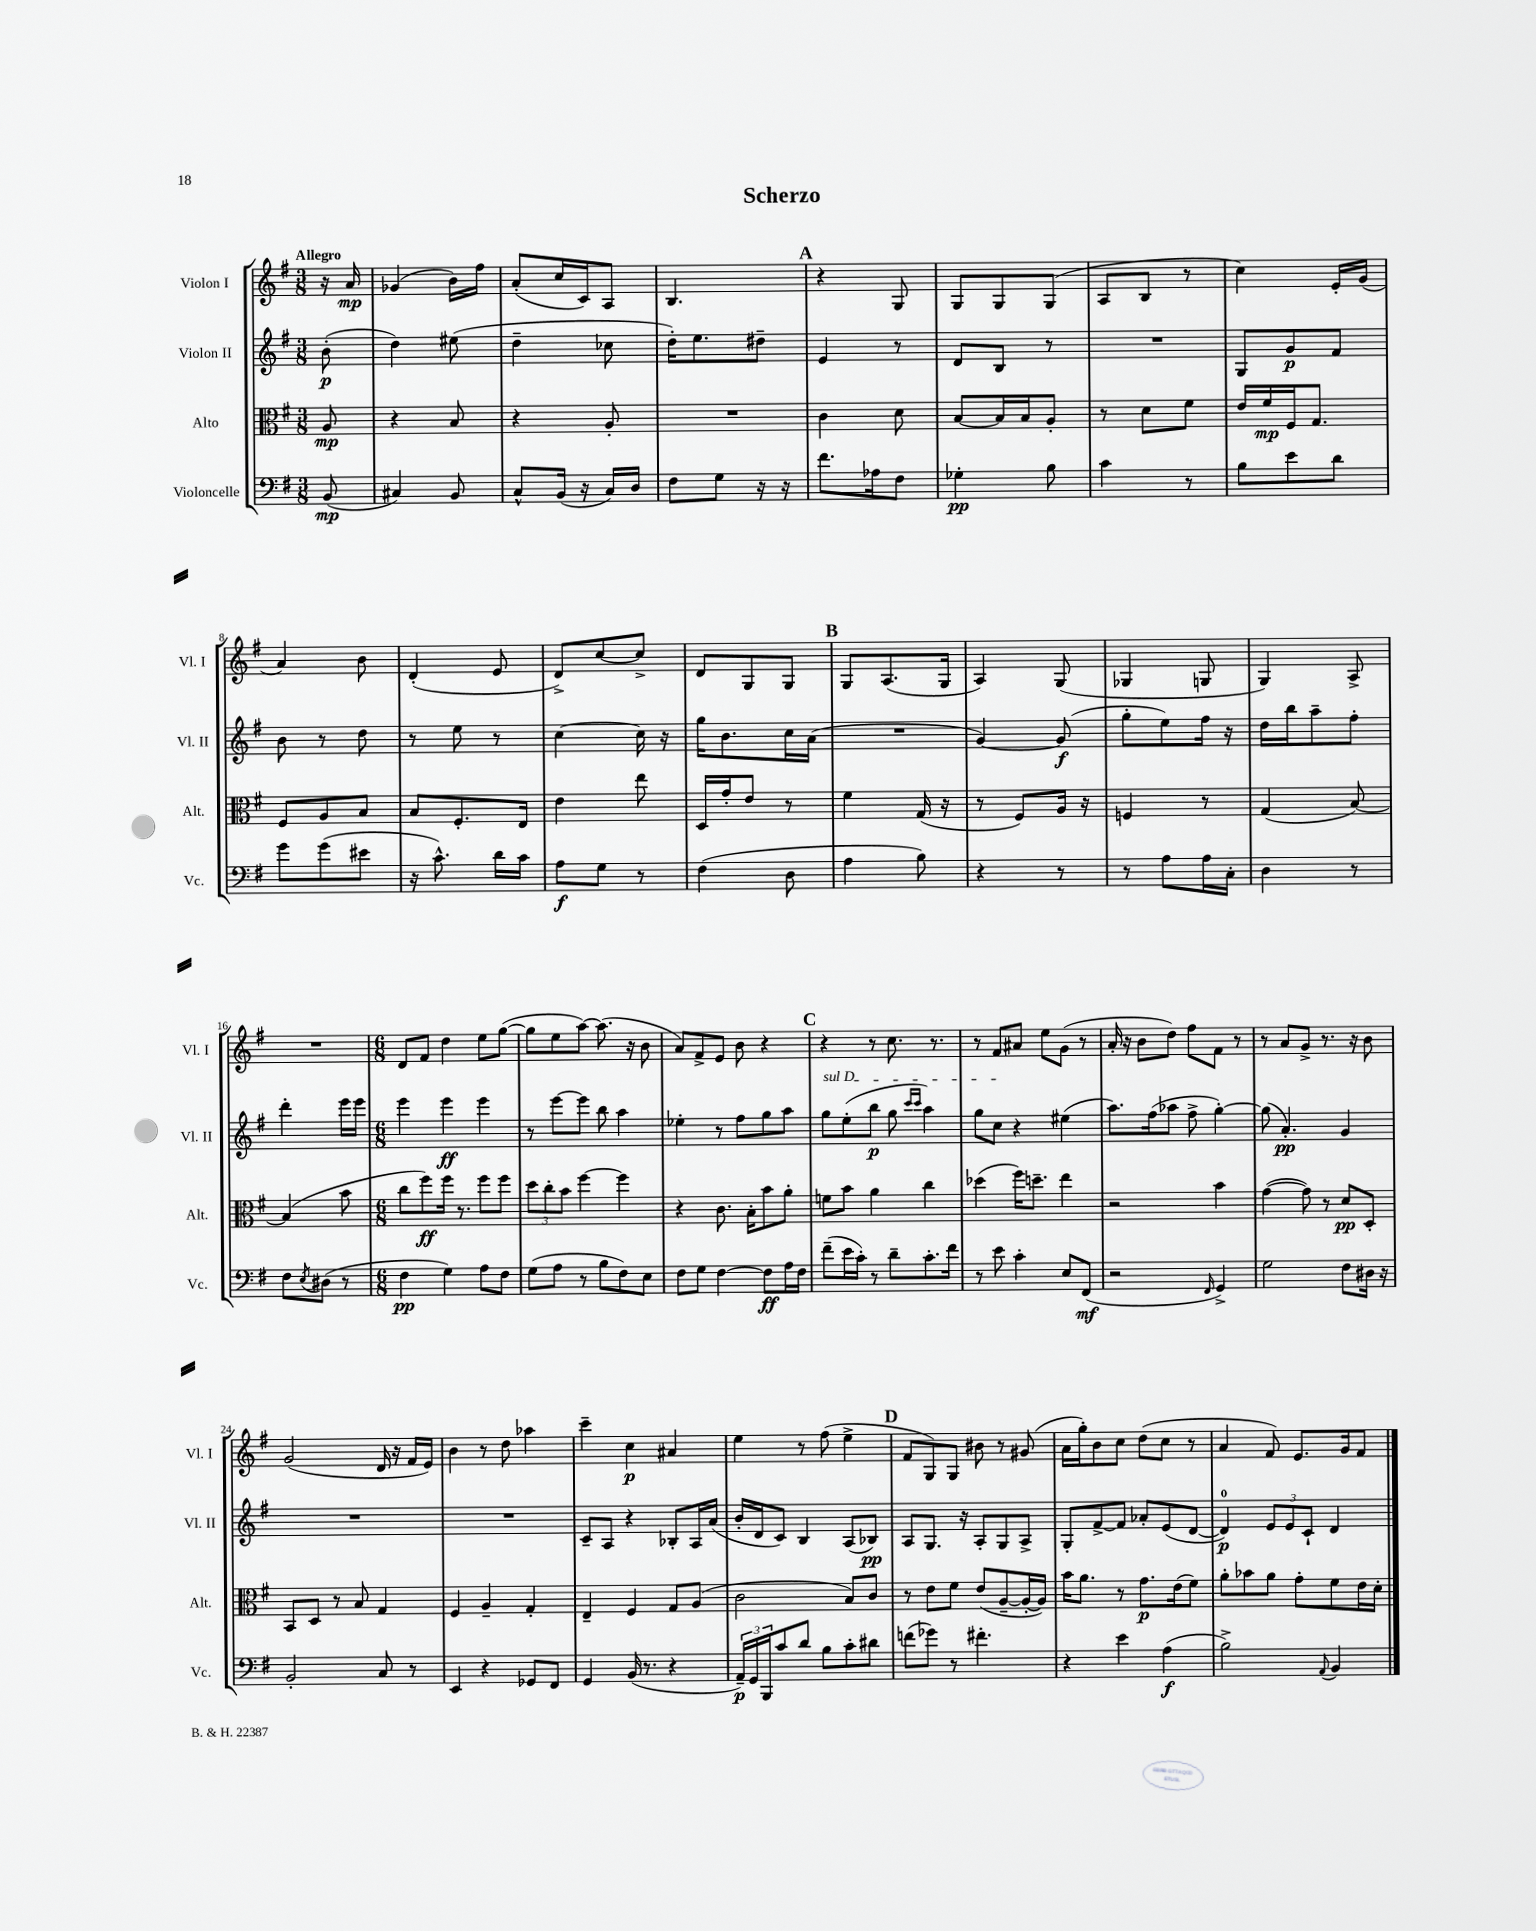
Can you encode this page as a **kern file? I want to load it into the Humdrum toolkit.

**kern	**dynam	**kern	**dynam	**kern	**dynam	**kern	**dynam
*part4	*part4	*part3	*part3	*part2	*part2	*part1	*part1
*staff4	*staff4	*staff3	*staff3	*staff2	*staff2	*staff1	*staff1
*I"Violoncelle	*	*I"Alto	*	*I"Violon II	*	*I"Violon I	*
*I'Vc.	*	*I'Alt.	*	*I'Vl. II	*	*I'Vl. I	*
*clefF4	*	*clefC3	*	*clefG2	*	*clefG2	*
*k[f#]	*	*k[f#]	*	*k[f#]	*	*k[f#]	*
*M3/8	*	*M3/8	*	*M3/8	*	*M3/8	*
=	=	=	=	=	=	=	=
!	!	!	!	!	!	!LO:TX:a:B:t=Allegro	!
(8BB/	mp	8A/	mp	(8b'\	p	16r	.
.	.	.	.	.	.	16a/	mp
=1	=1	=1	=1	=1	=1	=1	=1
4C#X/)	.	4r	.	4dd\)	.	(4g-X/	.
8BB/	.	8B/	.	(8ee#X\	.	16b\LL)	.
.	.	.	.	.	.	16ff#\JJ	.
=2	=2	=2	=2	=2	=2	=2	=2
8C^^/L	.	4r	.	4dd~\	.	(8a'/L	.
(16BB/Jk	.	.	.	.	.	16cc/L	.
16r	.	.	.	.	.	16c/J)	.
16C/LL)	.	8A'/	.	8cc-X\	.	8A/J	.
16D/JJ	.	.	.	.	.	.	.
=3	=3	=3	=3	=3	=3	=3	=3
8F#\L	.	4.r	.	16dd'\KL)	.	4.B/	.
.	.	.	.	8.ee\	.	.	.
8G\J	.	.	.	.	.	.	.
16r	.	.	.	8dd#X~\J	.	.	.
16r	.	.	.	.	.	.	.
!!LO:REH:place=s1:t=A
=4	=4	=4	=4	=4	=4	=4	=4
8.f#\L	.	4c\	.	4e/	.	4r	.
16A-X\k	.	.	.	.	.	.	.
8F#\J	.	8d\	.	8r	.	8G/	.
=5	=5	=5	=5	=5	=5	=5	=5
4G-X'\	pp	[8B/L	.	8d/L	.	8G/L	.
.	.	16B/L]	.	8B/J	.	8G/	.
.	.	16B/J	.	.	.	.	.
8B\	.	8A'/J	.	8r	.	(8G/J	.
=6	=6	=6	=6	=6	=6	=6	=6
4c\	.	8r	.	4.r	.	8A/L	.
.	.	8d\L	.	.	.	8B/J	.
8r	.	8f#\J	.	.	.	8r	.
=7	=7	=7	=7	=7	=7	=7	=7
8B\L	.	16e/LL	.	8G/L	.	4cc\)	.
.	.	16f#/	mp	.	.	.	.
8e\	.	16F#/J	.	8g/	p	.	.
.	.	8.G/J	.	.	.	.	.
8d\J	.	.	.	8f#/J	.	16e'/LL	.
.	.	.	.	.	.	(16g/JJ	.
!!LO:LB:g=z
=8	=8	=8	=8	=8	=8	=8	=8
8g\L	.	8F#/L	.	8b\	.	4a/)	.
(8g\	.	8A/	.	8r	.	.	.
8e#X\J	.	8B/J	.	8dd\	.	8b\	.
=9	=9	=9	=9	=9	=9	=9	=9
16r	.	8B/L	.	8r	.	(4d'/	.
8.c^^\)	.	.	.	.	.	.	.
.	.	8.F#'/	.	8ee\	.	.	.
16d\LL	.	.	.	8r	.	8e/	.
16c\JJ	.	16E/Jk	.	.	.	.	.
=10	=10	=10	=10	=10	=10	=10	=10
8A\L	f	4e\	.	[4cc\	.	8d^/L)	.
8G\J	.	.	.	.	.	[8cc/	.
8r	.	8ee\	.	16cc\]	.	8cc^/J]	.
.	.	.	.	16r	.	.	.
=11	=11	=11	=11	=11	=11	=11	=11
(4F#\	.	16D/LL	.	16gg\KL	.	8d/L	.
.	.	16g'/J	.	8.b\	.	.	.
.	.	8e/J	.	.	.	8G/	.
8D\	.	8r	.	16cc\L	.	8G/J	.
.	.	.	.	(16a\JJ	.	.	.
!!LO:REH:place=s1:t=B
=12	=12	=12	=12	=12	=12	=12	=12
4A\	.	4f#\	.	4.r	.	8G/L	.
.	.	.	.	.	.	(8.A/	.
8B\)	.	(16G/	.	.	.	.	.
.	.	16r	.	.	.	16G/Jk	.
=13	=13	=13	=13	=13	=13	=13	=13
4r	.	8r	.	[4g/)	.	4A/)	.
.	.	8F#/L)	.	.	.	.	.
8r	.	16A/Jk	.	(8g/]	f	(8G/	.
.	.	16r	.	.	.	.	.
=14	=14	=14	=14	=14	=14	=14	=14
8r	.	4Fn/	.	8gg'\L	.	4G-X/	.
8A\L	.	.	.	8ee\)	.	.	.
16A\L	.	8r	.	16ff#\Jk	.	8Gn/	.
16C'\JJ	.	.	.	16r	.	.	.
=15	=15	=15	=15	=15	=15	=15	=15
4D\	.	(4G/	.	16dd\LL	.	4G/)	.
.	.	.	.	16bb\J	.	.	.
.	.	.	.	8aa~\	.	.	.
8r	.	[8B/)	.	8ff#'\J	.	8A^/	.
!!LO:LB:g=z
=16	=16	=16	=16	=16	=16	=16	=16
8F#\L	.	(4B/]	.	4ddd'\	.	4.r	.
8qE/	.	.	.	.	.	.	.
(8D#X\J	.	.	.	.	.	.	.
8r	.	8b\	.	16eee\LL	.	.	.
.	.	.	.	16eee\JJ	.	.	.
=17	=17	=17	=17	=17	=17	=17	=17
*M6/8	*	*M6/8	*	*M6/8	*	*M6/8	*
4F#\	pp	8cc\L	.	4eee\	.	8d/L	.
.	.	8ff#\)	ff	.	.	8f#/J	.
4G\)	.	16ff#\Jk	.	4eee\	ff	4dd\	.
.	.	8.r	.	.	.	.	.
8A\L	.	8ff#\L	.	4eee\	.	8ee\L	.
8F#\J	.	8ff#\J	.	.	.	([8gg\J	.
=18	=18	=18	=18	=18	=18	=18	=18
(8G\L	.	12dd\L	.	8r	.	8gg\L]	.
.	.	12cc'\	.	.	.	.	.
8A\J	.	.	.	[8eee\L	.	8ee\	.
.	.	12b\J	.	.	.	.	.
8r	.	[4ff#\	.	8eee\J]	.	[8aa\J)	.
8B\L	.	.	.	8bb\	.	(8.aa\]	.
8F#\)	.	4ff#\]	.	4aa\	.	.	.
.	.	.	.	.	.	16r	.
8E\J	.	.	.	.	.	8b\	.
=19	=19	=19	=19	=19	=19	=19	=19
8F#\L	.	4r	.	4ee-X'\	.	8a/L)	.
8G\J	.	.	.	.	.	8f#^/	.
[4F#\	.	8.c\	.	8r	.	8e/J	.
.	.	.	.	8ff#\L	.	8b\	.
.	.	16B'\KL	.	.	.	.	.
8F#\L]	ff	8b\	.	8gg\	.	4r	.
16A\L	.	8a'\J	.	8aa\J	.	.	.
16F#\JJ	.	.	.	.	.	.	.
!!LO:REH:place=s1:t=C
=20	=20	=20	=20	=20	=20	=20	=20
!	!	!	!	!LO:TX:a:i:t=sul D	!	!	!
(8f#~\L	.	8fn\L	.	8gg\L	.	4r	.
16e\L	.	8b\J	.	(8ee'\	.	.	.
16c'\JJ)	.	.	.	.	.	.	.
8r	.	4a\	.	8bb\J	p	8r	.
8d~\L	.	.	.	8gg\	.	8.cc\	.
.	.	.	.	16qqccc/LL	.	.	.
.	.	.	.	16qqccc/JJ	.	.	.
8.c'\	.	4cc\	.	4aa\)	.	.	.
.	.	.	.	.	.	8.r	.
16f#\Jk	.	.	.	.	.	.	.
=21	=21	=21	=21	=21	=21	=21	=21
8r	.	(4dd-X\	.	8gg\L	.	8r	.
8e\	.	.	.	8cc\J	.	8f#/L	.
4c'\	.	16ff#\KL)	.	4r	.	8a#X/J	.
.	.	8.ddn~\J	.	.	.	.	.
.	.	.	.	.	.	8ee\L	.
8E/L	.	4ee\	.	(4ee#X\	.	(8g\J	.
(8FF#/J	mf	.	.	.	.	8r	.
=22	=22	=22	=22	=22	=22	=22	=22
2r	.	2r	.	8.aa\L)	.	16a'/	.
.	.	.	.	.	.	16r	.
.	.	.	.	.	.	8b\L	.
.	.	.	.	(16ff#\k	.	.	.
.	.	.	.	8aa-X\J	.	8dd\J)	.
.	.	.	.	8ff#^\	.	8ff#\L	.
16qqFF#/	.	.	.	.	.	.	.
4GG^/)	.	4b\	.	[4gg'\)	.	8f#\J	.
.	.	.	.	.	.	8r	.
=23	=23	=23	=23	=23	=23	=23	=23
2G\	.	([4g\	.	(8gg\]	.	8r	.
.	.	.	.	4.a'/)	pp	8a/L	.
.	.	8g\])	.	.	.	8g^/J	.
.	.	8r	.	.	.	8.r	.
8F#\L	.	8d/L	pp	4g/	.	.	.
.	.	.	.	.	.	16r	.
16D#X\Jk	.	8D'/J	.	.	.	8b\	.
16r	.	.	.	.	.	.	.
!!LO:LB:g=z
=24	=24	=24	=24	=24	=24	=24	=24
2BB'/	.	8BB/L	.	2.r	.	(2g/	.
.	.	8D/J	.	.	.	.	.
.	.	8r	.	.	.	.	.
.	.	8B/	.	.	.	.	.
8C/	.	4G/	.	.	.	16d/	.
.	.	.	.	.	.	16r	.
8r	.	.	.	.	.	16f#/LL	.
.	.	.	.	.	.	16e/JJ)	.
=25	=25	=25	=25	=25	=25	=25	=25
4EE/	.	4F#/	.	2.r	.	4b\	.
4r	.	4A~/	.	.	.	8r	.
.	.	.	.	.	.	8dd\	.
8GG-X/L	.	4G'/	.	.	.	4aa-X\	.
8FF#/J	.	.	.	.	.	.	.
=26	=26	=26	=26	=26	=26	=26	=26
4GG/	.	4E~/	.	8c~/L	.	4ccc~\	.
.	.	.	.	8A/J	.	.	.
(16BB/	.	4F#/	.	4r	.	4cc\	p
8.r	.	.	.	.	.	.	.
4r	.	8G/L	.	8B-X'/L	.	4a#X/	.
.	.	(8A/J	.	16A/L	.	.	.
.	.	.	.	(16a/JJ	.	.	.
=27	=27	=27	=27	=27	=27	=27	=27
24AA~/LL)	p	2c\	.	16b'/LL	.	4ee\	.
24GG/	.	.	.	.	.	.	.
.	.	.	.	16d/J	.	.	.
24BBB/J	.	.	.	.	.	.	.
8c/	.	.	.	8c/J)	.	.	.
8d/J	.	.	.	4B/	.	8r	.
8B\L	.	.	.	.	.	(8ff#\	.
8c'\	.	8B/L)	.	(8A/L	.	4ee^\	.
8d#X\J	.	8c/J	.	8B-X/J)	pp	.	.
!!LO:REH:place=s1:t=D
=28	=28	=28	=28	=28	=28	=28	=28
(8fn\L	.	8r	.	8A/L	.	8f#/L	.
8g-X\J)	.	8e\L	.	8.G/J	.	8G/)	.
8r	.	8f#\J	.	.	.	8G/J	.
.	.	.	.	16r	.	.	.
4.f#X'\	.	(8e/L	.	8A'/L	.	8b#X\	.
.	.	[8A~/	.	8G/	.	8r	.
.	.	16A'/L_	.	8A^/J	.	(8g#X/	.
.	.	16A/JJ])	.	.	.	.	.
=29	=29	=29	=29	=29	=29	=29	=29
4r	.	16b\KL	.	8G'/L	.	16a\LL	.
.	.	8.a\J	.	.	.	16gg'\J)	.
.	.	.	.	[8f#^/	.	8b\	.
4e\	.	8r	.	8f#/J]	.	8cc\J	.
.	.	8.g\L	p	8a-X'/L	.	(8dd\L	.
(4A\	f	.	.	(8e/	.	8cc\J	.
.	.	(16e\k	.	.	.	.	.
.	.	8f#\J)	.	[8d/J	.	8r	.
=30	=30	=30	=30	=30	=30	=30	=30
2B^\)	.	8a'\L	.	4d/])	p	4a/	.
.	.	8b-X\	.	.	.	.	.
.	.	8a\J	.	12e/L	.	8f#/)	.
.	.	.	.	12e/	.	.	.
.	.	8g'\L	.	.	.	8.e/L	.
.	.	.	.	12c`/J	.	.	.
8qqAA/	.	.	.	.	.	.	.
4BB/	.	8f#\	.	4d/	.	.	.
.	.	.	.	.	.	16g/k	.
.	.	16e\L	.	.	.	8f#/J	.
.	.	16d'\JJ	.	.	.	.	.
==	==	==	==	==	==	==	==
*-	*-	*-	*-	*-	*-	*-	*-
